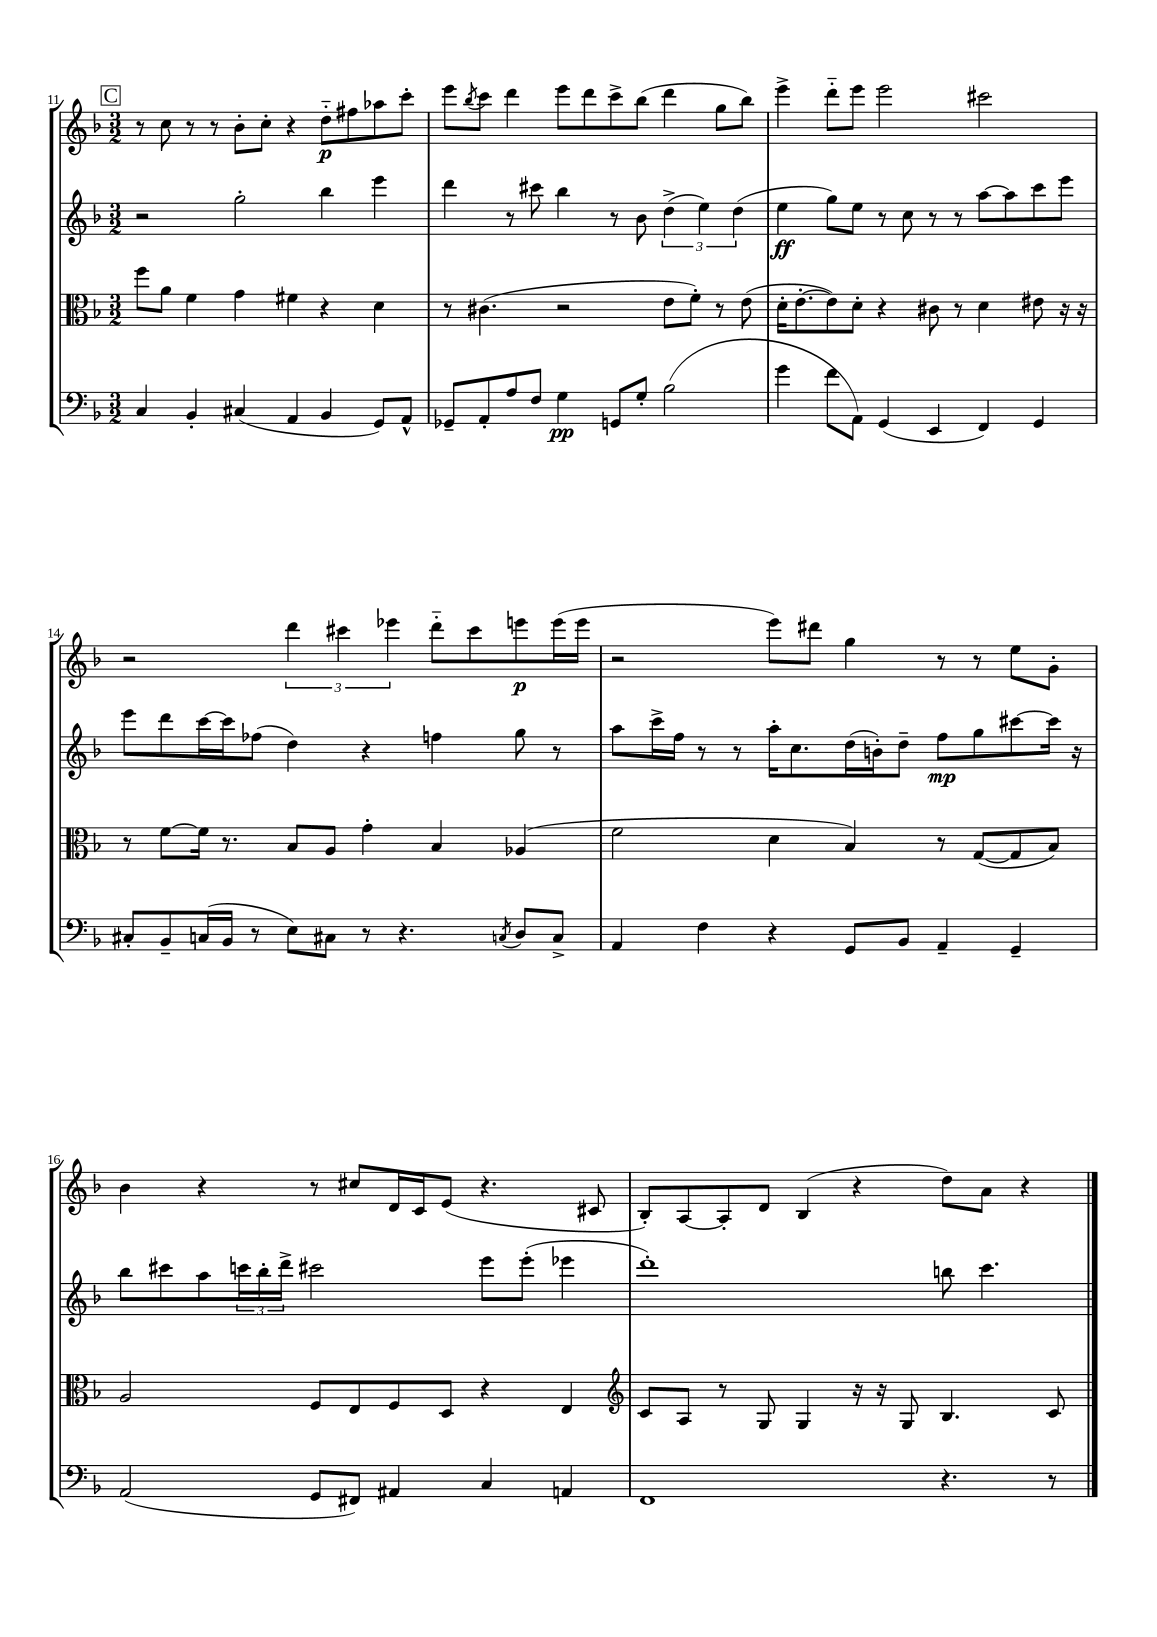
<<
\new StaffGroup <<
\new Staff = "s0" {
    \clef treble \key f \major \numericTimeSignature \time 3/2
    \mark \markup { \box "C" } r8 c''8 r8 r8 bes'8-. c''8-. r4 d''8-_\p fis''8 aes''8 c'''8-. |
    e'''8 \acciaccatura { bes''8 } c'''8 d'''4 e'''8 d'''8 c'''8-> bes''8( d'''4 g''8 bes''8) |
    e'''4-> d'''8-_ e'''8 e'''2 cis'''2 |
    r2 \tuplet 3/2 { d'''4 cis'''4 ees'''4 } d'''8-_ cis'''8 e'''8\p e'''16( e'''16 |
    r2 e'''8) dis'''8 g''4 r8 r8 e''8 g'8-. |
    bes'4 r4 r8 cis''8 d'16 c'16 e'8( r4. cis'8 |
    bes8-.) a8~ a8-. d'8 bes4( r4 d''8) a'8 r4 \bar "|." |
}
\new Staff = "s1" {
    \clef treble \key f \major \numericTimeSignature \time 3/2
    \mark \markup { \box "C" } r2 g''2-. bes''4 e'''4 |
    d'''4 r8 cis'''8 bes''4 r8 bes'8 \tuplet 3/2 { d''4->( e''4) d''4( } |
    e''4\ff g''8) e''8 r8 c''8 r8 r8 a''8~ a''8 c'''8 e'''8 |
    e'''8 d'''8 c'''16~ c'''16 fes''8( d''4) r4 f''4 g''8 r8 |
    a''8 c'''16-> f''16 r8 r8 a''16-. c''8. d''16( b'16-.) d''8-- f''8\mp g''8 cis'''8~ cis'''16 r16 |
    bes''8 cis'''8 a''8 \tuplet 3/2 { c'''16 bes''16-. d'''16-> } cis'''2 e'''8 e'''8-.( ees'''4 |
    d'''1-.) b''8 c'''4. \bar "|." |
}
\new Staff = "s2" {
    \clef alto \key f \major \numericTimeSignature \time 3/2
    \mark \markup { \box "C" } f''8 a'8 f'4 g'4 fis'4 r4 d'4 |
    r8 cis'4.( r2 e'8 f'8-.) r8 e'8( |
    d'16-. e'8.~-. e'8) d'8-. r4 cis'8 r8 d'4 eis'8 r16 r16 |
    r8 f'8~ f'16 r8. bes8 a8 g'4-. bes4 aes4( |
    f'2 d'4 bes4) r8 g8~( g8 bes8) |
    a2 f8 e8 f8 d8 r4 e4 |
    \clef treble c'8 a8 r8 g8 g4 r16 r16 g8 bes4. c'8 \bar "|." |
}
\new Staff = "s3" {
    \clef bass \key f \major \numericTimeSignature \time 3/2
    \mark \markup { \box "C" } c4 bes,4-. cis4( a,4 bes,4 g,8) a,8-^ |
    ges,8-- a,8-. a8 f8 g4\pp g,8 g8-. bes2( |
    g'4 f'8 a,8) g,4( e,4 f,4) g,4 |
    cis8-. bes,8-- c16( bes,16 r8 e8) cis8 r8 r4. \acciaccatura { c8 } d8 c8-> |
    a,4 f4 r4 g,8 bes,8 a,4-- g,4-- |
    a,2( g,8 fis,8) ais,4 c4 a,4 |
    f,1 r4. r8 \bar "|." |
}
>>
>>
\layout { \context { \Score currentBarNumber = #11 } }
